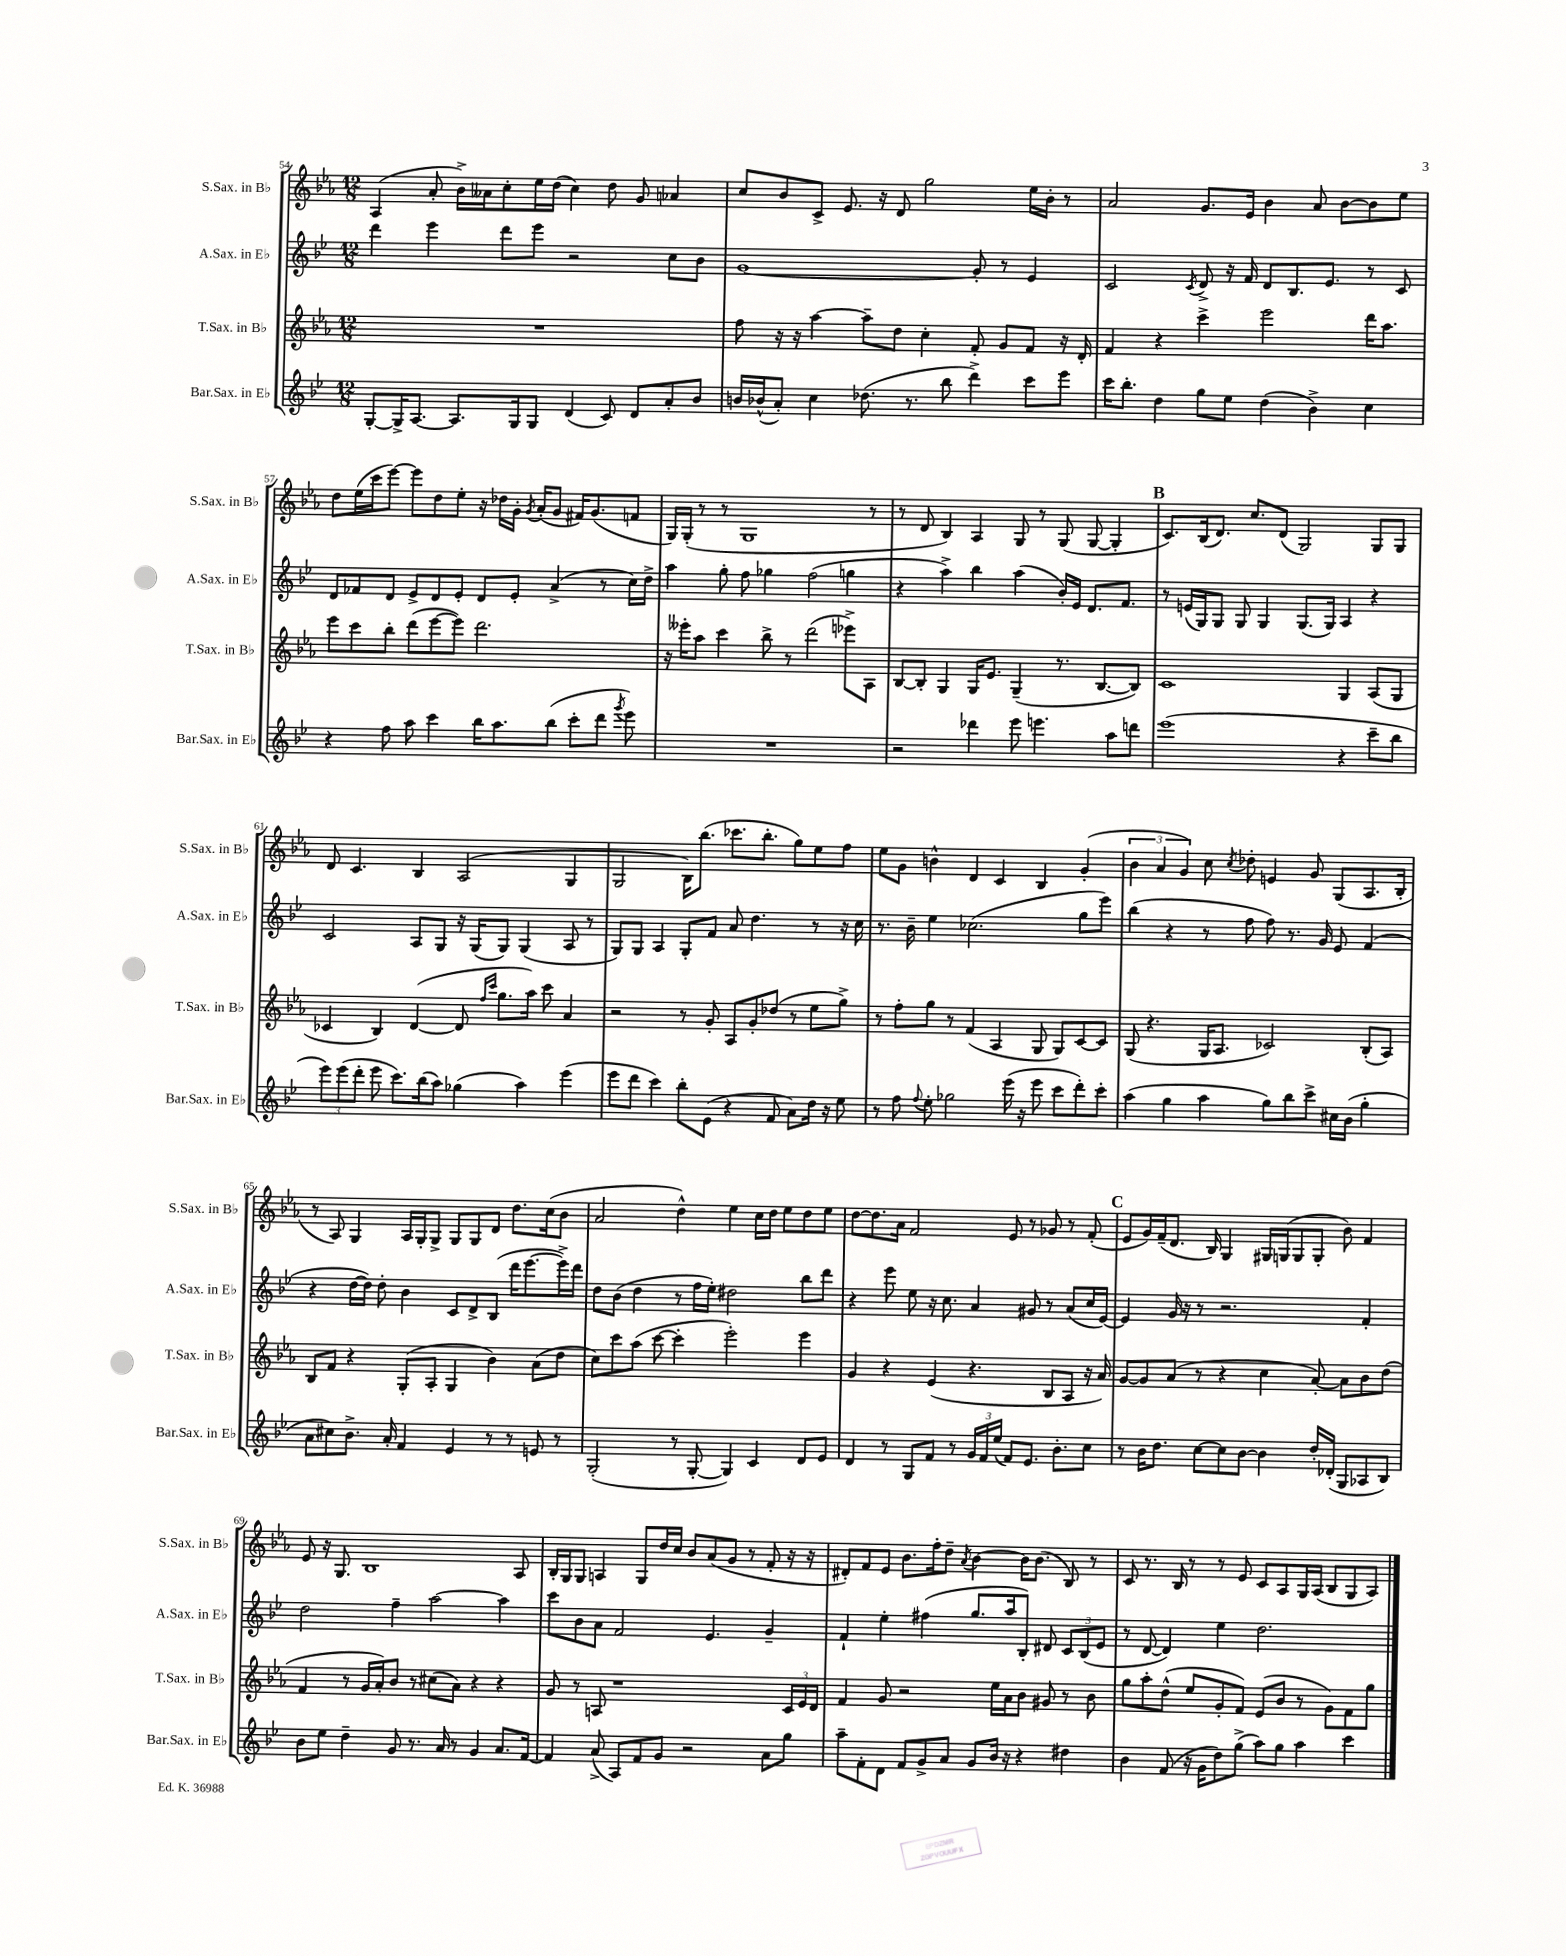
<<
\new StaffGroup <<
\new Staff = "s0" \with { instrumentName = "S.Sax. in Bb" shortInstrumentName = "S.Sax. in Bb" } {
    \clef treble \key ees \major \numericTimeSignature \time 12/8
    \autoBeamOff aes4( aes'8-. bes'16[->) aeses'16 c''8-. ees''16 d''16]( c''4) d''8 g'8 aes'4 |
    c''8[ bes'8 c'8]-> ees'8. r16 d'8 g''2 ees''16[ bes'16]-. r8 |
    aes'2 g'8.[ ees'16] bes'4 aes'8 bes'8[~ bes'8 ees''8] |
    d''8[ ees''16( c'''16 ees'''8]~) ees'''8[ d''8 ees''8]-. r16 des''16[ g'16]-. \acciaccatura { g'8 } aes'16[-.( g'8] fis'16[) g'8.( f'8] |
    g16[) g16]-.( r8 r8 g1 r8 |
    r8 d'8 bes4) aes4 g8 r8 g8( g8~ g4-. |
    \mark \markup { \bold "B" } c'8.[) bes16( d'8.]) c''8.[ d'8]( g2) g8[ g8] |
    d'8 c'4. bes4 aes2( g4 |
    g2 bes16[) bes''8.]( ces'''8.[ bes''8.]-. g''8[) ees''8 f''8] |
    ees''8[ g'8] b'4-^ d'4 c'4 bes4 g'4-.( |
    \tuplet 3/2 { bes'4 aes'4 g'4) } c''8 \acciaccatura { c''8 } des''8-. e'4 g'8 g8[( aes8. bes16]-. |
    r8 aes8) g4 aes16[ g16-. g8]-> g8[ g8 d'8] d''8.[ c''16( bes'8] |
    aes'2 d''4-^) ees''4 c''16[ d''16] ees''8[ d''8 ees''8] |
    d''8[~ d''8. aes'16] f'2 ees'8 r8 ges'8 r8 f'8-.( |
    \mark \markup { \bold "C" } ees'8[ g'16) f'16--( d'8.] bes16) g4 gis16[ g16( g8 g8]-. bes'8) f'4 |
    ees'8 r16 g8. bes1 aes8 |
    bes16[-. g16 g8] a4 g8[ d''16 c''16] bes'8[ aes'8( g'8] r8 f'8-. r16 r16 |
    dis'8[-.) f'8 ees'8] bes'8.[ f''16-. d''8]-- \acciaccatura { aes'8 } bes'4~ bes'16[ bes'8.]( bes8) r8 |
    c'8 r8. bes16 r8 r8 ees'8 c'8[ aes8 g16 aes16]( bes8[ g8 aes8]) \bar "|." |
}
\new Staff = "s1" \with { instrumentName = "A.Sax. in Eb" shortInstrumentName = "A.Sax. in Eb" } {
    \clef treble \key bes \major \numericTimeSignature \time 12/8
    \autoBeamOff d'''4 ees'''4 d'''8[ ees'''8] r2 c''8[ bes'8] |
    g'1~ g'8-. r8 ees'4 |
    c'2 \acciaccatura { c'8 } d'8-> r16 f'16 d'8[ bes8. ees'8.] r8 c'8 |
    d'8[ fes'8 d'8] ees'8[-> d'8 ees'8]-. d'8[ ees'8]-. a'4->( r8 c''16[) d''16]-> |
    a''4 g''8-. f''8 ges''4 f''2( g''4 |
    r4 a''4->) bes''4 a''4( bes'16[-.) ees'16] d'8.[ f'8.] |
    \mark \markup { \bold "B" } r8 e'16[( g16) g8] g8 g4 g8.[( g16]) a4 r4 |
    c'2 a8[ g8] r16 g16[( g8]) g4( a8 r8 |
    g8[) g8] a4 g8[-. f'8] a'8 d''4. r8 r16 c''16 |
    r8. bes'16-- ees''4 ces''2.( g''8[ ees'''8]) |
    bes''4( r4 r8 f''8 f''8) r8. g'16 ees'8 f'4( |
    r4 d''16[~ d''16]) d''8-. bes'4 c'8[ d'8-> bes8]( d'''16[ ees'''8.~ ees'''16->) d'''16] |
    d''8[ bes'8]( d''4 r8 f''16[ ees''16]-.) dis''2 bes''8[ d'''8] |
    r4 ees'''8 ees''8 r16 c''8. a'4 gis'8 r8 a'8[( c''16 ees'16]~) |
    \mark \markup { \bold "C" } ees'4 g'16 r16 r8 r2. f'4-. |
    d''2 f''4-- a''2~ a''4 |
    c'''8[ bes'8 a'8] f'2 ees'4. g'4-- |
    f'4-! ees''4-. fis''4( g''8.[ a''16 bes8]-.) dis'8 \tuplet 3/2 { c'8[ bes8( ees'8] } |
    r8 d'8~ d'4) ees''4 d''2. \bar "|." |
}
\new Staff = "s2" \with { instrumentName = "T.Sax. in Bb" shortInstrumentName = "T.Sax. in Bb" } {
    \clef treble \key ees \major \numericTimeSignature \time 12/8
    \autoBeamOff R1. |
    f''8 r16 r16 aes''4~ aes''8[-- d''8] c''4-. f'8-. g'8[ f'8] r16 d'16-. |
    f'4 r4 c'''4-> ees'''2 d'''16[ aes''8.] |
    ees'''8[ c'''8 bes''8]-. d'''8[( ees'''8~ ees'''8]) d'''2. |
    r16 eeses'''16[-. aes''8] c'''4 bes''8-> r8 d'''2( ees'''8[->) aes8] |
    bes8[~ bes8]-. g4 g16[ ees'8.] g4--( r8. bes8.[~ bes8]) |
    \mark \markup { \bold "B" } c'1 g4 aes8[( g8] |
    ces'4 bes4) d'4~( d'8 \grace { f''16[ c'''16] } g''8.[ aes''16]) c'''8 aes'4 |
    r2 r8 g'8-. aes8[ g'8-. des''8]( r8 ees''8[ g''8]->) |
    r8 f''8[-. g''8] r8 f'4( aes4 g8 g8[) c'8~ c'8] |
    g8( r4. g16[ aes8.] ces'2) bes8[-.( aes8]) |
    bes8[ f'8] r4 g8[-.( aes8]-. g4 bes'4) aes'8[( d''8] |
    c''8[) c'''8 aes''8]( c'''8~ c'''4-. ees'''2-.) ees'''4 |
    g'4 r4 ees'4( r4. bes8[ aes8] r16 aes'16) |
    \mark \markup { \bold "C" } g'8[~ g'8 aes'8]( r8 r4 c''4 aes'8~-.) aes'8[ bes'8 d''8]( |
    f'4 r8 g'16[ aes'16-.) bes'8] r8 cis''8[( aes'8]) r4 r4 |
    g'8 r8 a8 r1 \tuplet 3/2 { c'16[ ees'16 d'16] } |
    f'4 g'8 r2 ees''16[ aes'16 bes'8] gis'8 r8 bes'8 |
    g''8[ aes''8-. d''8]-^( ees''8[ g'8-. f'8]) ees'8[( bes'8] r8 g'8[) f'8 g''8] \bar "|." |
}
\new Staff = "s3" \with { instrumentName = "Bar.Sax. in Eb" shortInstrumentName = "Bar.Sax. in Eb" } {
    \clef treble \key bes \major \numericTimeSignature \time 12/8
    \autoBeamOff g8[~-. g16-> a8.]~ a8.[ g16 g8] d'4( c'8) d'8[ a'8-. bes'8] |
    b'16[ bes'16-^( a'8]-.) c''4 des''8.( r8. bes''8 d'''4->) c'''8[ ees'''8] |
    c'''16[ bes''8.]-. d''4 g''8[ ees''8] d''4( bes'4->) c''4 |
    r4 f''8 a''8 c'''4 bes''16[ a''8. bes''8]( c'''8[-. d'''8] \acciaccatura { g'''8 } ees'''8) |
    R1. |
    r2 des'''4 ees'''8 e'''4. a''8[ d'''8] |
    \mark \markup { \bold "B" } ees'''1( r4 c'''8[-- bes''8] |
    \tuplet 3/2 { ees'''8[) ees'''8( d'''8]-. } ees'''8 c'''8.[) bes''16( a''8]) ges''4( a''4) ees'''4( |
    ees'''8[ d'''8] c'''4) bes''8[-. ees'8]( r4 f'8 a'8[) d''16] r16 ees''8 |
    r8 f''8 \appoggiatura { f''8 } ees''8-. ges''2 ees'''16( r16 ees'''8 c'''8[ d'''8-.) c'''8]-. |
    a''4( g''4 a''4 g''8[) bes''8 c'''8]-> cis''16[ bes'16]( g''4-. |
    a'8[ cis''8) bes'8.]-> a'16-. f'4 ees'4 r8 r8 e'8 r8 |
    g2-.( r8 g8~-. g4) c'4 d'8[ ees'8] |
    d'4 r8 g8[ f'8] r8 \tuplet 3/2 { g'16[ f'16 ees''16]( } f'8[) ees'8.] bes'8.[-. c''8] |
    \mark \markup { \bold "C" } r8 bes'16[ d''8.] c''8[~ c''8 bes'8]~ bes'4 d''16[-. des'16]-.( g8[ aes8 bes8]) |
    bes'8[ ees''8] d''4-- g'8 r8. a'16 r8 g'4 a'8.[ f'16]~ |
    f'4 a'8->( a8[) f'8 g'8] r2 a'8[ g''8] |
    a''8[-- f'8-. d'8] f'8[ g'8-> a'8] g'8[ bes'16] r16 r4 dis''4 |
    bes'4 f'8( r16 g'16[ d''8) g''8]->( a''8[) g''8] a''4 c'''4 \bar "|." |
}
>>
>>
\layout { \context { \Score currentBarNumber = #54 } }
